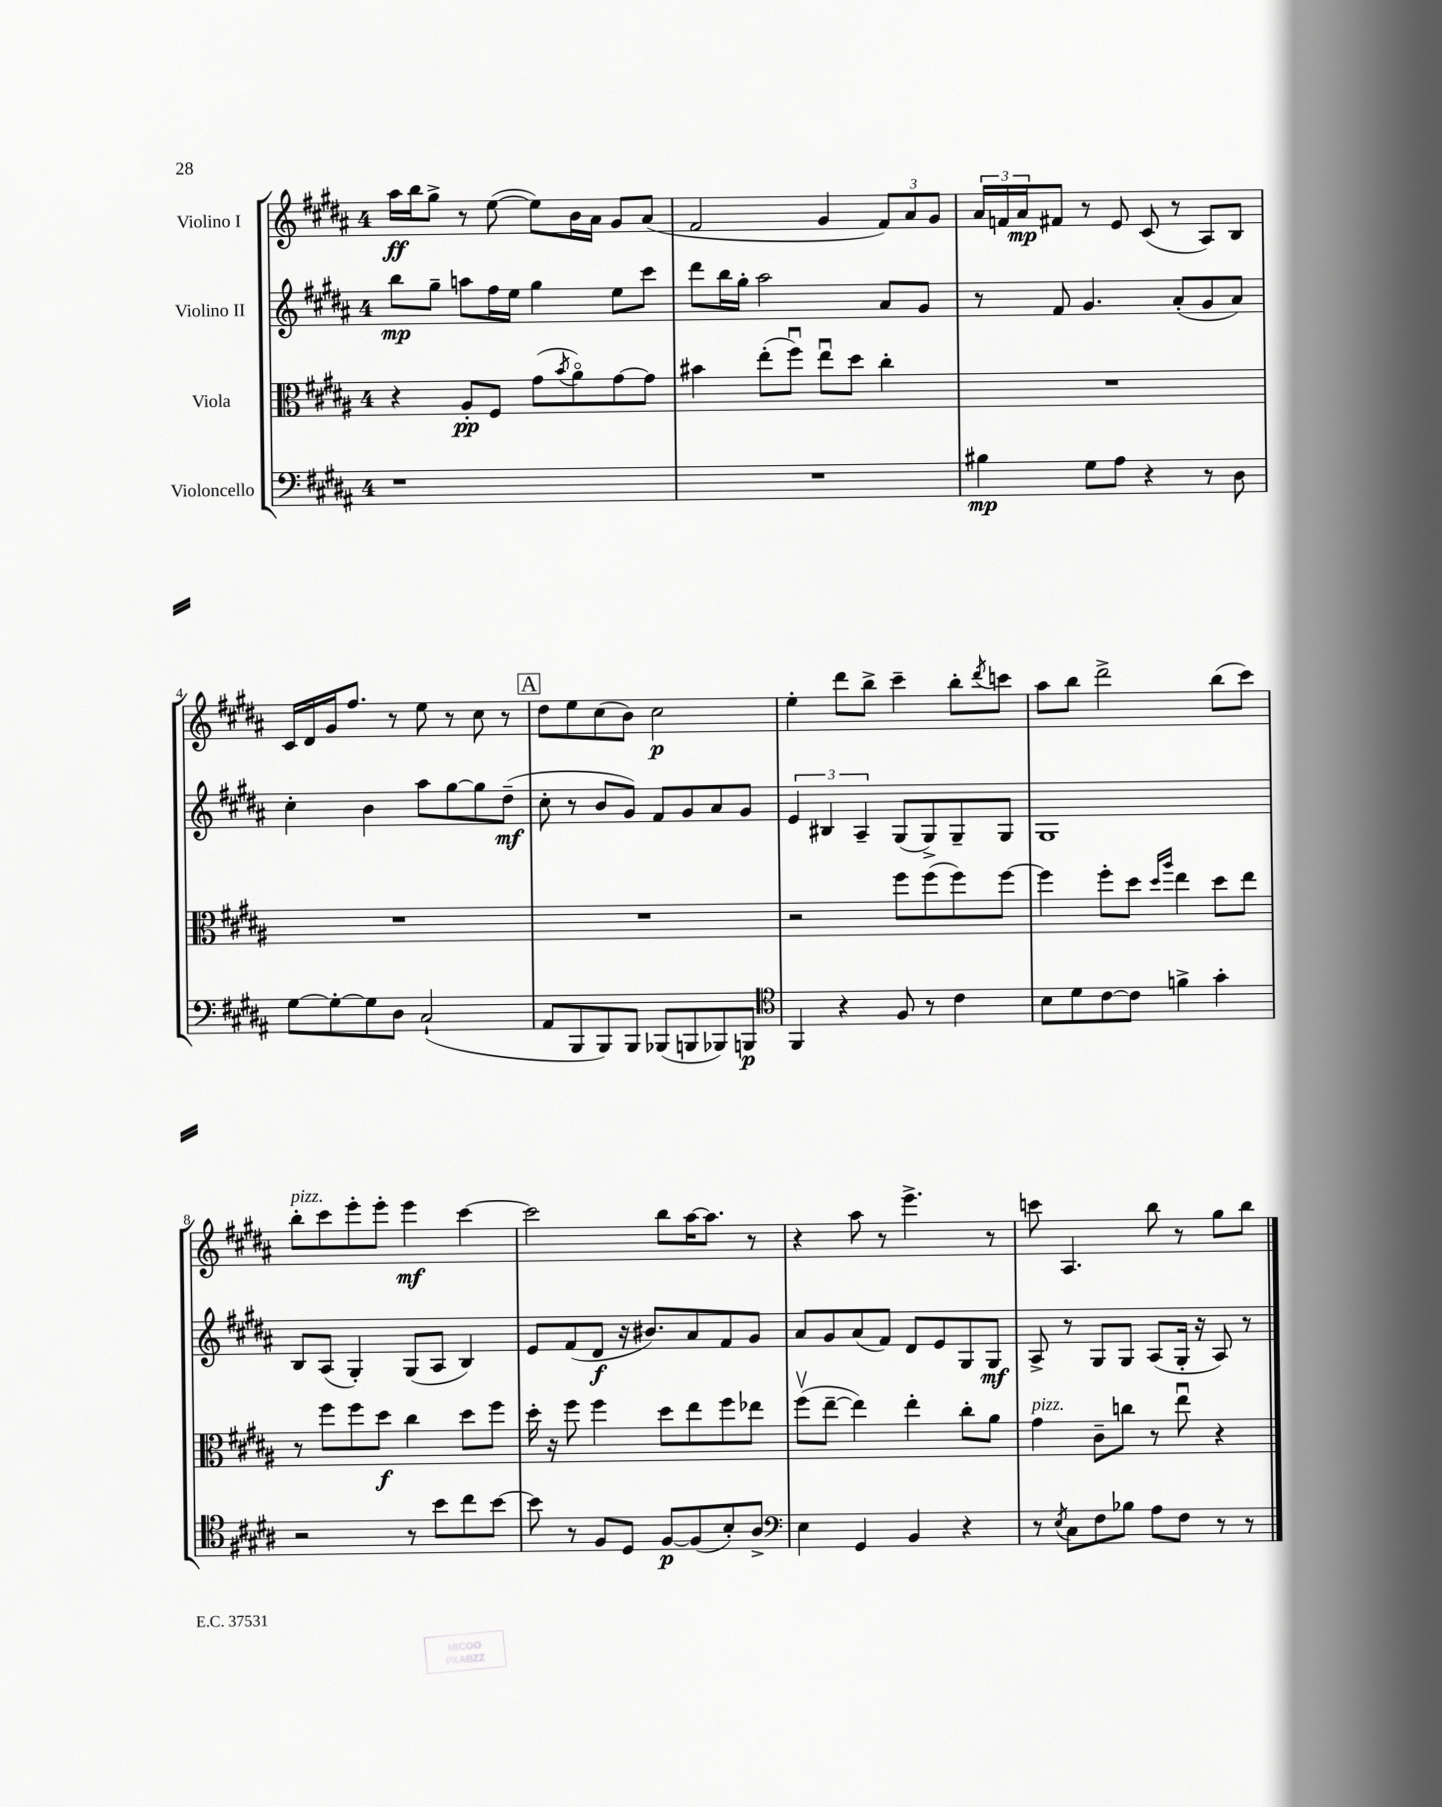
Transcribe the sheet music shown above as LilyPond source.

<<
\new StaffGroup <<
\new Staff = "s0" \with { instrumentName = "Violino I" } {
    \clef treble \key b \major \once \override Staff.TimeSignature.style = #'single-digit \time 4/4
    ais''16\ff b''16 gis''8-> r8 e''8~( e''8) b'16 ais'16 gis'8 ais'8( |
    fis'2 gis'4 \tuplet 3/2 { fis'8) ais'8 gis'8 } |
    \tuplet 3/2 { ais'16 f'16 ais'16\mp } fis'8 r8 e'8 cis'8( r8 ais8) b8 |
    cis'16 dis'16 gis'16 fis''8. r8 e''8 r8 cis''8 r8 |
    \mark \markup { \box "A" } dis''8 e''8 cis''8( b'8) cis''2\p |
    e''4-. dis'''8 b''8-> cis'''4-- b''8-. \acciaccatura { dis'''8 } c'''8 |
    ais''8 b''8 dis'''2-> b''8( cis'''8) |
    b''8-.^\markup { \italic "pizz." } cis'''8 e'''8-. e'''8-. e'''4\mf cis'''4~ |
    cis'''2 b''8 ais''16~ ais''8. r8 |
    r4 ais''8 r8 e'''4.-> r8 |
    c'''8 ais4. b''8 r8 gis''8 b''8 \bar "|." |
}
\new Staff = "s1" \with { instrumentName = "Violino II" } {
    \clef treble \key b \major \once \override Staff.TimeSignature.style = #'single-digit \time 4/4
    b''8\mp gis''8-- a''8 fis''16 e''16 gis''4 e''8 cis'''8 |
    dis'''8 b''16 gis''16-. ais''2 ais'8 gis'8 |
    r8 fis'8 gis'4. ais'8-.( gis'8 ais'8) |
    cis''4-. b'4 ais''8 gis''8~ gis''8 dis''8--\mf( |
    \mark \markup { \box "A" } cis''8-. r8 b'8 gis'8) fis'8 gis'8 ais'8 gis'8 |
    \tuplet 3/2 { e'4 bis4 ais4-- } gis8( gis8->) gis8-- gis8 |
    gis1 |
    b8 ais8( gis4-.) gis8( ais8 b4) |
    e'8 fis'8( dis'8\f r16 bis'8.) ais'8 fis'8 gis'8 |
    ais'8 gis'8 ais'8( fis'8) dis'8 e'8 gis8 gis8\mf |
    ais8-> r8 gis8 gis8 ais8( gis16-. r16 ais8) r8 \bar "|." |
}
\new Staff = "s2" \with { instrumentName = "Viola" } {
    \clef alto \key b \major \once \override Staff.TimeSignature.style = #'single-digit \time 4/4
    r4 ais8-.\pp fis8 gis'8( \acciaccatura { b'8 } ais'8\flageolet) gis'8~ gis'8 |
    bis'4 e''8-.( fis''8\downbow) e''8\downbow dis''8 cis''4-. |
    R1 |
    R1 |
    \mark \markup { \box "A" } R1 |
    r2 fis''8 fis''8( fis''8) fis''8~ |
    fis''4 fis''8-. dis''8 \grace { dis''16 ais''16 } e''4 dis''8 e''8 |
    r8 fis''8 fis''8 dis''8\f cis''4 dis''8 fis''8 |
    dis''16-. r16 fis''8 fis''4 dis''8 e''8 fis''8 ees''8 |
    fis''8\upbow( e''8~-- e''4) e''4-. cis''8-. ais'8 |
    gis'4^\markup { \italic "pizz." } cis'8-- c''8 r8 e''8\downbow r4 \bar "|." |
}
\new Staff = "s3" \with { instrumentName = "Violoncello" } {
    \clef bass \key b \major \once \override Staff.TimeSignature.style = #'single-digit \time 4/4
    r1 |
    R1 |
    bis4\mp gis8 ais8 r4 r8 dis8 |
    gis8~ gis8~-. gis8 dis8 cis2-!( |
    \mark \markup { \box "A" } ais,8 b,,8 b,,8) b,,8 bes,,8( b,,8 bes,,8) b,,8\p |
    \clef tenor fis,4 r4 fis8 r8 cis'4 |
    b8 dis'8 cis'8~ cis'8 f'4-> gis'4-. |
    r2 r8 b'8 cis''8 b'8~ |
    b'8 r8 fis8 dis8 fis8~\p fis8( b8-.) ais8-> |
    \clef bass e4 gis,4 b,4 r4 |
    r8 \acciaccatura { e8 } cis8 fis8 bes8 ais8 fis8 r8 r8 \bar "|." |
}
>>
>>
